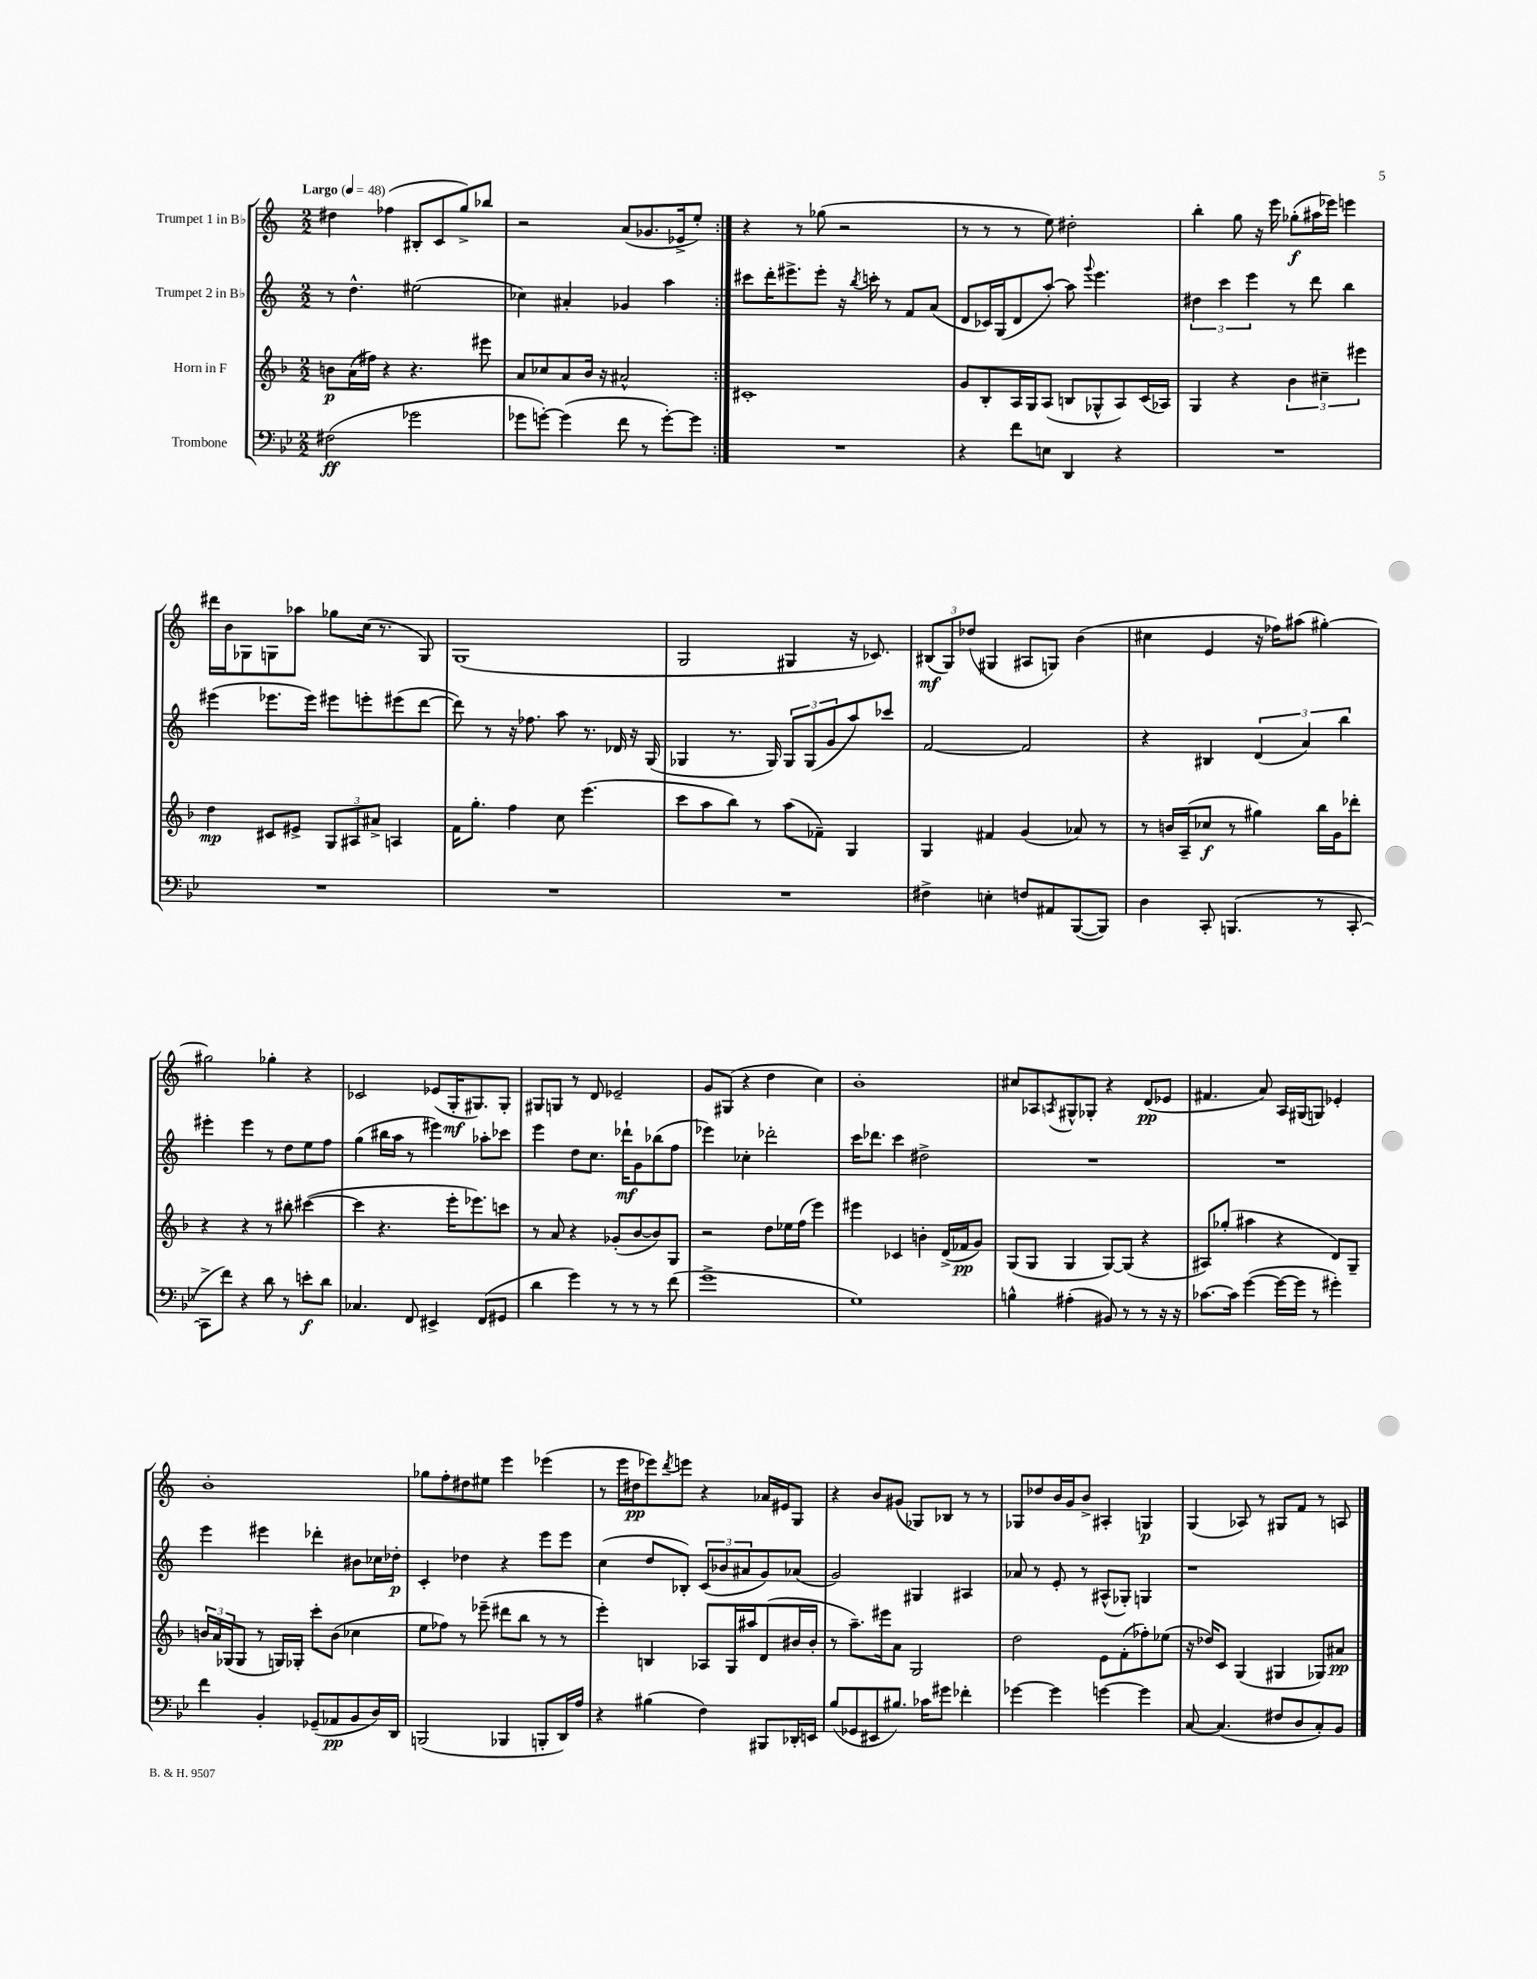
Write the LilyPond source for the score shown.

<<
\new StaffGroup <<
\new Staff = "s0" \with { instrumentName = "Trumpet 1 in Bb" } {
    \clef treble \key c \major \numericTimeSignature \time 2/2 \tempo "Largo" 4 = 48
    \repeat volta 2 { dis''4 fes''4( bis8-. c'8 g''8->) bes''8 |
    r2 a'8( ges'8. ees'16-> e''8-.) | }
    r4 r8 ges''8( r2 |
    r8 r8 r8 e''8) dis''2-. |
    b''4-. g''8 r16 e'''16 ges''8-.\f( ais''16 ees'''16) e'''4 |
    dis'''16 b'16 ges8 g8 aes''8 ges''8 c''16( r8. g8) |
    g1( |
    g2 gis4 r16 ces'8.) |
    \tuplet 3/2 { bis8\mf( g8) des''8( } gis4 ais8 g8) b'4( |
    cis''4 e'4 r16 fes''16) ais''8( gis''4~-.) |
    gis''2 ges''4-. r4 |
    ces'2 ees'8( g16-.\mf gis8.) gis8-. |
    gis8 g8 r8 d'8 ees'2-- |
    g'8 gis8( r4 d''4 c''4) |
    b'1-. |
    cis''8 aes8 \acciaccatura { a8 } gis8-^ ges8-. r4 d'8\pp( ees'8 |
    fis'4. a'8) a16 gis16( g8) ees'4-. |
    b'1-. |
    ges''8 f''8-. dis''8 eis''8 e'''4 ees'''4( |
    r8 e'''16 dis''16\pp ees'''8) \acciaccatura { d'''8 } e'''8 r4 aes'16 eis'16 g8 |
    r4 b'8 gis'8( ges8) bes8 r8 r8 |
    ges8 des''8 b'16 g'16 b'8-> ais4-. g4\p |
    g4( aes8) r8 gis8 f'8 r8 a8 \bar "|." |
}
\new Staff = "s1" \with { instrumentName = "Trumpet 2 in Bb" } {
    \clef treble \key c \major \numericTimeSignature \time 2/2
    \repeat volta 2 { r8 d''4.-^ eis''2( |
    ces''4) ais'4-. ges'4 a''4 | }
    cis'''8 d'''16-. eis'''8.-> eis'''8-. r16 \acciaccatura { b''8 } c'''16-. r8 f'8 a'8( |
    d'8 ces'16) g16( d'8 a''8~-.) a''8 \appoggiatura { g'''8 } e'''4. |
    \tuplet 3/2 { dis''4 c'''4 e'''4 } r8 d'''8 b''4 |
    eis'''4( ees'''8. ees'''16) eis'''8 e'''8-. eis'''8( d'''8~ |
    d'''8) r8 r16 fes''8. a''8 r8. des'16 r16 g16( |
    ges4 r8. ges16) \tuplet 3/2 { ges8 ges8( g'8 } a''8) ces'''8 |
    f'2~ f'2 |
    r4 bis4 \tuplet 3/2 { d'4( a'4) b''4 } |
    eis'''4-. eis'''4 r8 d''8 e''8 f''8 |
    g''4( bis''16 a''16 r8 eis'''4) aes''8-. ces'''8 |
    e'''4 d''8 c''8. des'''16-!\mf g'8 bes''8( f''8 |
    ees'''4) ces''4-. des'''2-. |
    c'''16 des'''8. c'''4 dis''2-> |
    R1 |
    R1 |
    e'''4 eis'''4 des'''4-. bis'8 ces''16 des''16-.\p |
    c'4-. des''4 r4 e'''8 e'''8 |
    c''4( d''8 bes8-.) \tuplet 3/2 { c'8( bes'8 ais'8 } g'8) aes'8( |
    g'2) gis4 ais4 |
    aes'8 r8 e'8-. r8 ais8-^( ges8-.) g4 |
    r1 \bar "|." |
}
\new Staff = "s2" \with { instrumentName = "Horn in F" } {
    \clef treble \key f \major \numericTimeSignature \time 2/2
    \repeat volta 2 { b'8\p a'16( fis''16) r4 r4. eis'''8 |
    a'8 ces''8 a'8 bes'16 r16 ais'2-^ | }
    cis'1-. |
    g'8 bes8-. a16 g16 a8( b8 ges8-^ a8) c'16( aes16) |
    g4 r4 \tuplet 3/2 { bes'4 cis''4-- eis'''4 } |
    d''4\mp cis'8 eis'8-> \tuplet 3/2 { g8 ais8 ais'8-> } a4 |
    f'16 g''8.-. f''4 c''8 e'''4.( |
    c'''8 a''8 bes''8) r8 a''8( fes'8--) g4 |
    g4 fis'4 g'4( aes'8) r8 |
    r8 b'16 a16--( ces''8\f r8 gis''4) bes''16 g'16 des'''8-. |
    r4 r4 r8 bis''8-. cis'''4~( |
    cis'''4 r4. e'''16-. ees'''8.) c'''8 |
    r8 a'8 r4 ges'8-.( bes'8~ bes'8) g8 |
    r2 d''8 ees''16 f''16( e'''4) |
    eis'''4 ces'4 b'4-. d'16->( fes'16\pp g'8) |
    g8( g8 g4 g8~) g8( r4 |
    ais8) ges''8-.( ais''4 r4 d'8) g8-- |
    \tuplet 3/2 { b'16 a'16 ges16( } ges8 r8 g16) ges16-. c'''8-. b'8( ces''4 |
    e''8 fes''8) r8 ees'''8--( dis'''8 bes''8 r8 r8 |
    e'''4-.) b4 aes8 g16 ais''16 d'8( bis'16 bis'16-. |
    r8 a''8.--) eis'''16 a'8 g2 |
    d''2 e'8 f'8-.( fes''8-.) ees''8( |
    r16 des''16) c'8 g4( gis4 ges8) ais'8\pp \bar "|." |
}
\new Staff = "s3" \with { instrumentName = "Trombone" } {
    \clef bass \key bes \major \numericTimeSignature \time 2/2
    \repeat volta 2 { fis2\ff( ges'2 |
    ges'8 g'8~-.) g'4( f'8 r8 g'8~-.) g'8 | }
    R1 |
    r4 f'8 e8 d,4 r4 |
    R1 |
    R1 |
    R1 |
    R1 |
    fis4-> e4-. f8 ais,8 bes,,8~( bes,,8) |
    d4 c,8-. b,,4.( r8 c,8~-. |
    c,8-> f'8) r4 d'8 r8 e'8-.\f d'8 |
    ces4. f,8 eis,4-> f,8( gis,8 |
    d'4 g'4) r8 r8 r8 f'8( |
    g'1-> |
    g1) |
    b4-^ ais4-.( bis,8) r8 r8 r16 r16 |
    ces'8.~ ces'16 g'4~( g'16~ g'16 r8 gis'4-.) |
    f'4 bes,4-. ges,8--( aes,8\pp bes,8 d16) d,16 |
    b,,2( bes,,4 b,,8-. d,16) a16 |
    r4 bis4( f4) bis,,8 des,16-. e,16 |
    bes8( ges,8 eis,8 bis8.) ces'16 gis'8 fes'4-. |
    ges'4~ ges'4 g'4~ g'4 |
    c8~ c4.( fis8 d8 c8-.) bes,8 \bar "|." |
}
>>
>>
\layout { \context { \Score \remove "Bar_number_engraver" } }
